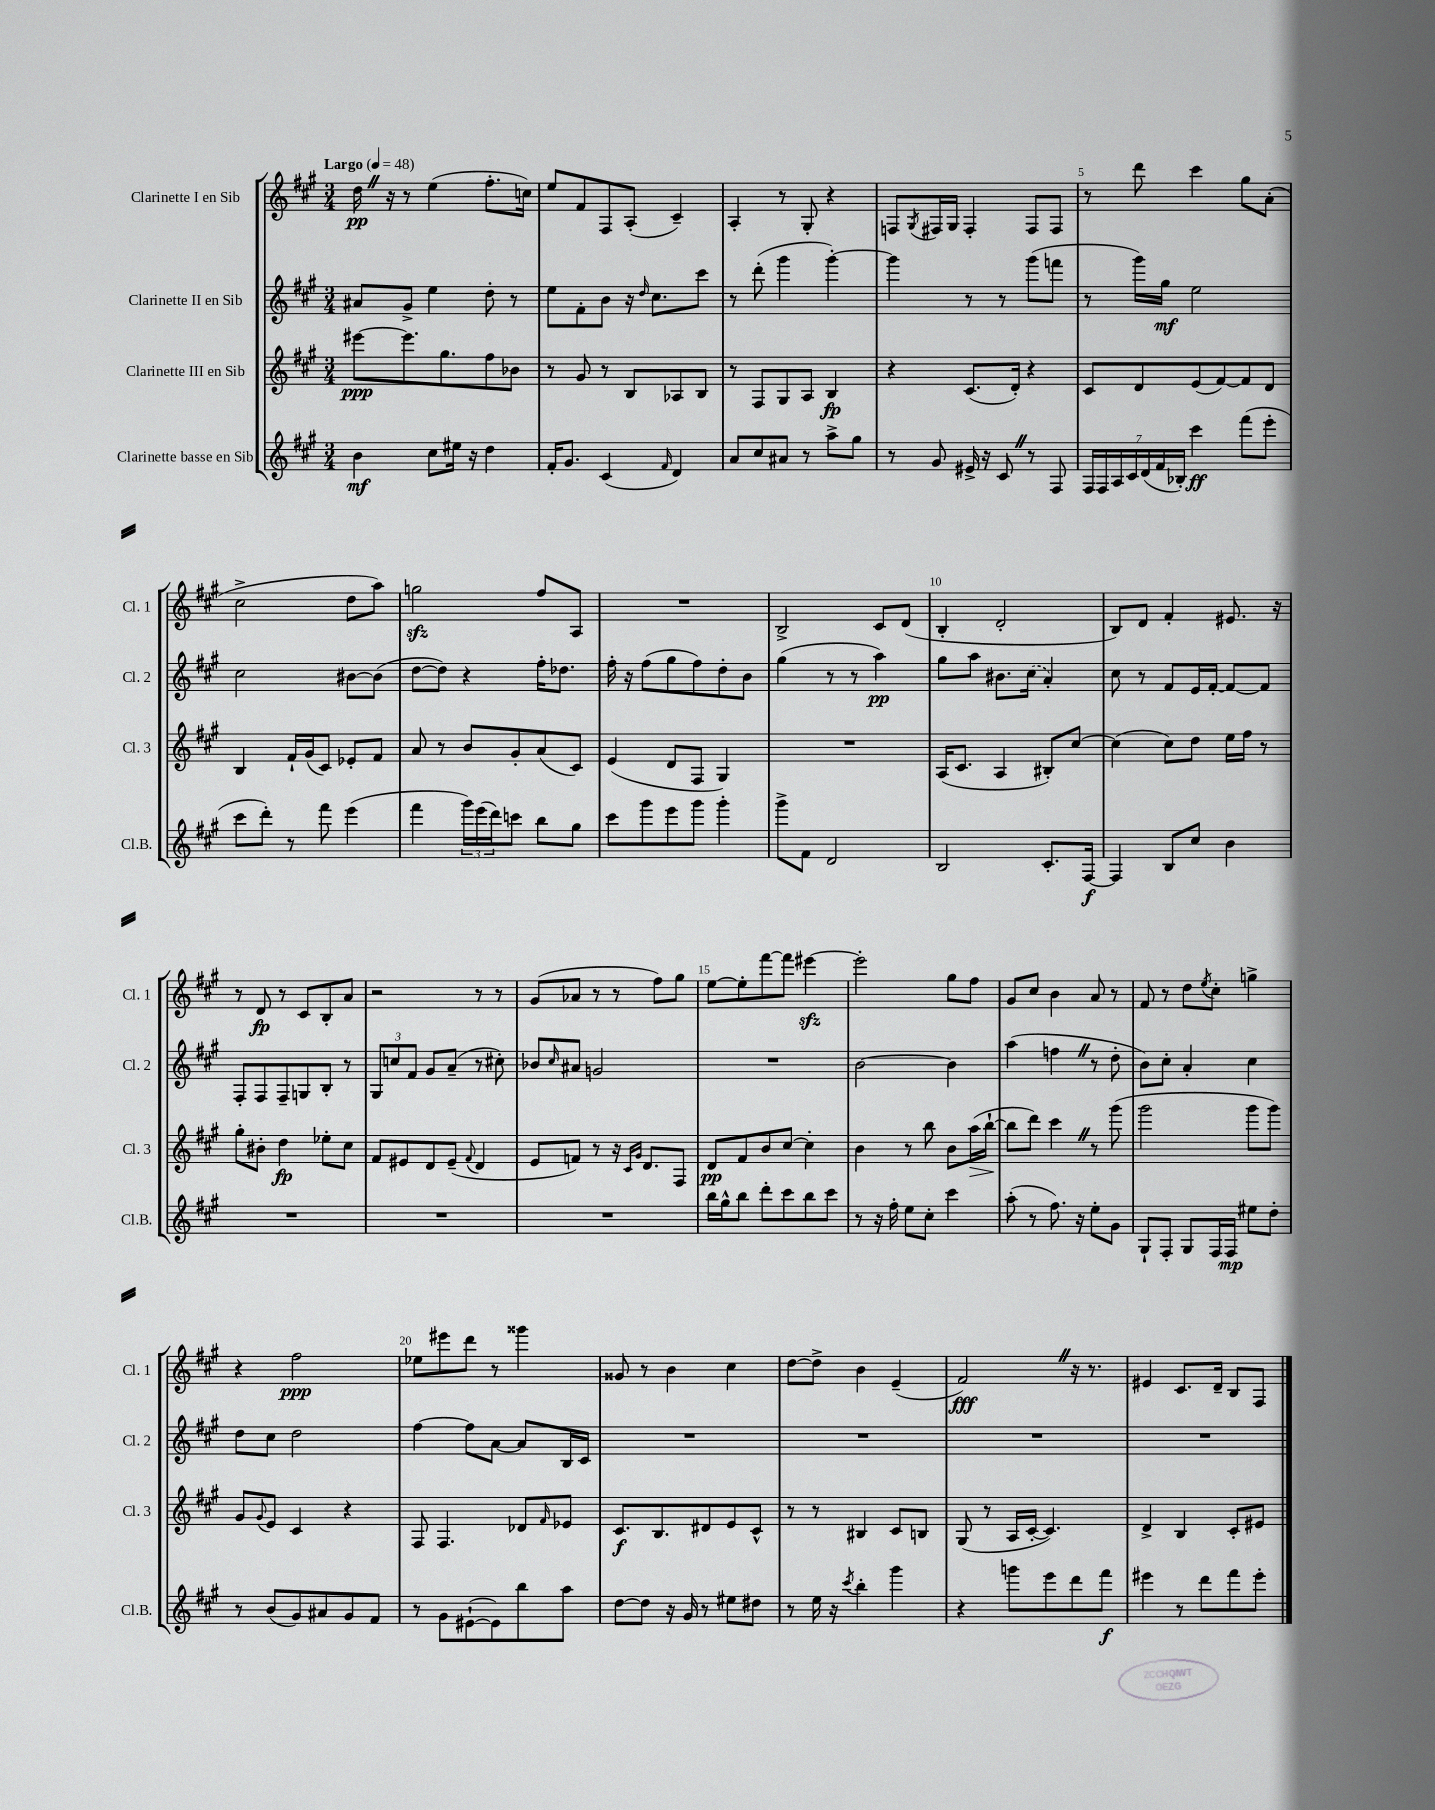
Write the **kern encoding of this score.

**kern	**dynam	**kern	**dynam	**kern	**dynam	**kern	**dynam
*part4	*part4	*part3	*part3	*part2	*part2	*part1	*part1
*staff4	*staff4	*staff3	*staff3	*staff2	*staff2	*staff1	*staff1
*I"Clarinette basse en Sib	*	*I"Clarinette III en Sib	*	*I"Clarinette II en Sib	*	*I"Clarinette I en Sib	*
*I'Cl.B.	*	*I'Cl. 3	*	*I'Cl. 2	*	*I'Cl. 1	*
*clefG2	*	*clefG2	*	*clefG2	*	*clefG2	*
*k[f#c#g#]	*	*k[f#c#g#]	*	*k[f#c#g#]	*	*k[f#c#g#]	*
*M3/4	*	*M3/4	*	*M3/4	*	*M3/4	*
*MM48	*	*MM48	*	*MM48	*	*MM48	*
=1	=1	=1	=1	=1	=1	=1	=1
!	!	!	!	!	!	!LO:TX:a:B:t=Largo	!
4b\	mf	[8eee#X\L	ppp	8a#X/L	.	16ddZ\	pp
.	.	.	.	.	.	16r	.
.	.	8.eee#\]	.	8g#^/J	.	8r	.
8cc#\L	.	.	.	4ee\	.	(4ee\	.
.	.	8.gg#\	.	.	.	.	.
16ee#X\Jk	.	.	.	.	.	.	.
16r	.	.	.	.	.	.	.
4dd\	.	8ff#\	.	8dd'\	.	8.ff#'\L	.
.	.	8b-X\J	.	8r	.	.	.
.	.	.	.	.	.	16ccn\Jk)	.
=2	=2	=2	=2	=2	=2	=2	=2
16f#'/KL	.	8r	.	8ee\L	.	8ee/L	.
8.g#/J	.	.	.	.	.	.	.
.	.	8g#/	.	8f#'\	.	8f#/	.
(4c#/	.	8r	.	8b\J	.	8F#/	.
.	.	8B/L	.	16r	.	(8A'/J	.
.	.	.	.	16qqdd/	.	.	.
.	.	.	.	8.cc#\L	.	.	.
16qqf#/	.	.	.	.	.	.	.
4d/)	.	8A-X/	.	.	.	4c#~/)	.
.	.	8B/J	.	8ccc#\J	.	.	.
=3	=3	=3	=3	=3	=3	=3	=3
8a/L	.	8r	.	8r	.	4A'/	.
8cc#/	.	8F#/L	.	(8ddd'\	.	.	.
8a#X/J	.	8G#/	.	4ggg#\	.	8r	.
8r	.	8A/J	.	.	.	8G#'/	.
8aa^\L	.	4B/	fp	[4ggg#'\)	.	4r	.
8gg#\J	.	.	.	.	.	.	.
=4	=4	=4	=4	=4	=4	=4	=4
8r	.	4r	.	4ggg#\]	.	8Fn/L	.
.	.	.	.	.	.	8qG#/	.
8g#/	.	.	.	.	.	16F#X/L	.
.	.	.	.	.	.	16G#/JJ	.
16e#X^/	.	(8.c#/L	.	8r	.	4F#'/	.
16r	.	.	.	.	.	.	.
8c#Z/	.	.	.	8r	.	.	.
.	.	16d'/Jk)	.	.	.	.	.
8r	.	4r	.	(8ggg#\L	.	8F#/L	.
8F#/	.	.	.	8fffn\J	.	8F#/J	.
=5	=5	=5	=5	=5	=5	=5	=5
28F#/LL	.	8c#/L	.	8r	.	8r	.
28F#/	.	.	.	.	.	.	.
28A/	.	.	.	.	.	.	.
28c#/	.	.	.	.	.	.	.
.	.	8d/	.	16ggg#\LL)	.	8ddd\	.
(28d/	.	.	.	.	.	.	.
28f#/	.	.	.	.	.	.	.
.	.	.	.	16gg#\JJ	mf	.	.
28B-X'/JJ)	.	.	.	.	.	.	.
4ccc#\	ff	(8e/	.	2ee\	.	4ccc#\	.
.	.	[8f#/)	.	.	.	.	.
(8fff#\L	.	8f#/]	.	.	.	8gg#\L	.
8eee'\J	.	8d/J	.	.	.	(8a'\J	.
!!LO:LB:g=z
=6	=6	=6	=6	=6	=6	=6	=6
8ccc#\L	.	4B/	.	2cc#\	.	2cc#^\	.
8ddd'\J)	.	.	.	.	.	.	.
8r	.	16f#`/LL	.	.	.	.	.
.	.	(16g#/J	.	.	.	.	.
8fff#\	.	8c#/J)	.	.	.	.	.
(4eee\	.	8e-X'/L	.	[8b#X\L	.	8dd\L	.
.	.	8f#/J	.	(8b#\J]	.	8aa\J)	.
=7	=7	=7	=7	=7	=7	=7	=7
4fff#\	.	8a/	.	[8dd\L	.	2ggnzz\	.
.	.	8r	.	8dd\J])	.	.	.
24ggg#\LL)	.	8b/L	.	4r	.	.	.
(24eee\	.	.	.	.	.	.	.
24ddd\J)	.	.	.	.	.	.	.
8cccn\J	.	8g#'/	.	.	.	.	.
8bb\L	.	(8a/	.	16ff#'\KL	.	8ff#/L	.
.	.	.	.	8.dd-X\J	.	.	.
8gg#\J	.	8c#/J)	.	.	.	8A/J	.
=8	=8	=8	=8	=8	=8	=8	=8
8ccc#\L	.	(4e/	.	16ff#'\	.	2.r	.
.	.	.	.	16r	.	.	.
8ggg#\	.	.	.	(8ff#\L	.	.	.
8eee\	.	8d/L	.	8gg#\	.	.	.
8ggg#\J	.	8F#/J	.	8ff#\)	.	.	.
4ggg#'\	.	4G#/)	.	8dd'\	.	.	.
.	.	.	.	8b\J	.	.	.
=9	=9	=9	=9	=9	=9	=9	=9
8ggg#^\L	.	2.r	.	(4gg#\	.	2B^/	.
8f#\J	.	.	.	.	.	.	.
2d/	.	.	.	8r	.	.	.
.	.	.	.	8r	.	.	.
.	.	.	.	4aa\)	pp	8c#/L	.
.	.	.	.	.	.	(8d/J	.
=10	=10	=10	=10	=10	=10	=10	=10
2B/	.	(16A/KL	.	8gg#\L	.	4B'/	.
.	.	8.c#/J	.	.	.	.	.
.	.	.	.	8aa\J	.	.	.
.	.	4A/	.	8.b#X\L	.	2d'/	.
.	.	.	.	(16cc#\Jk	.	.	.
8.c#'/L	.	8B#X'/L)	.	4a'/)	.	.	.
.	.	[8cc#/J	.	.	.	.	.
[16F#/Jk	f	.	.	.	.	.	.
=11	=11	=11	=11	=11	=11	=11	=11
4F#/]	.	(4cc#\]	.	8cc#\	.	8B/L)	.
.	.	.	.	8r	.	8d/J	.
8B/L	.	8cc#\L)	.	8f#/L	.	4f#'/	.
8cc#/J	.	8dd\J	.	16e/L	.	.	.
.	.	.	.	[16f#'/JJ	.	.	.
4b\	.	16ee\LL	.	8f#/L_	.	8.e#X/	.
.	.	16ff#\JJ	.	.	.	.	.
.	.	8r	.	8f#/J]	.	.	.
.	.	.	.	.	.	16r	.
!!LO:LB:g=z
=12	=12	=12	=12	=12	=12	=12	=12
2.r	.	8gg#'\L	.	8F#'/L	.	8r	.
.	.	8b#X'\J	.	8F#/	.	8d/	fp
.	.	4dd\	fp	8F#~/	.	8r	.
.	.	.	.	8Gn/	.	8c#/L	.
.	.	8ee-X'\L	.	8B'/J	.	8B'/	.
.	.	8cc#\J	.	8r	.	8a/J	.
=13	=13	=13	=13	=13	=13	=13	=13
2.r	.	8f#/L	.	12G#/L	.	2r	.
.	.	.	.	12ccn/	.	.	.
.	.	8e#X/	.	.	.	.	.
.	.	.	.	12f#/J	.	.	.
.	.	8d/	.	8g#/L	.	.	.
.	.	(8e#~/J	.	(8a~/J	.	.	.
.	.	8qqf#/	.	.	.	.	.
.	.	4d/	.	8r	.	8r	.
.	.	.	.	8cc#X'\)	.	8r	.
=14	=14	=14	=14	=14	=14	=14	=14
2.r	.	8e/L	.	8b-X/L	.	(8g#/L	.
.	.	.	.	16qqcc#/	.	.	.
.	.	8fn/J)	.	8a#X/J	.	8a-X/J	.
.	.	8r	.	2gn/	.	8r	.
.	.	16r	.	.	.	8r	.
.	.	16qqc#/LL	.	.	.	.	.
.	.	16qqg#/JJ	.	.	.	.	.
.	.	8.d/L	.	.	.	.	.
.	.	.	.	.	.	8ff#\L)	.
.	.	8F#/J	.	.	.	8gg#\J	.
=15	=15	=15	=15	=15	=15	=15	=15
16bb\LL	.	8d/L	pp	2.r	.	[8ee\L	.
16gg#^^\J	.	.	.	.	.	.	.
8bb\J	.	8f#/	.	.	.	8ee'\]	.
8ddd'\L	.	8b/	.	.	.	[8fff#\	.
8ccc#\	.	[8cc#/J	.	.	.	8fff#\J]	.
8bb\	.	4cc#'\]	.	.	.	[4eee#Xzz\	.
8ccc#\J	.	.	.	.	.	.	.
=16	=16	=16	=16	=16	=16	=16	=16
8r	.	4b\	.	[2b\	.	2eee#'\]	.
16r	.	.	.	.	.	.	.
16ff#'\	.	.	.	.	.	.	.
8ee\L	.	8r	.	.	.	.	.
8cc#'\J	.	8bb\	.	.	.	.	.
4ccc#\	.	8b\L	.	4b\]	.	8gg#\L	.
!	!	!	!LO:HP:b	!	!	!	!
.	.	(16aa\L	>	.	.	8ff#\J	.
.	.	[16bb`\JJ	.	.	.	.	.
=17	=17	=17	=17	=17	=17	=17	=17
(8aa'\	.	8bb\L]	.	(4aa\	.	8g#/L	.
8r	.	8ddd\J)	]	.	.	8cc#/J	.
8.ff#\)	.	4ccc#Z\	.	4ffnZ\	.	4b\	.
16r	.	.	.	.	.	.	.
8ee'\L	.	8r	.	8r	.	8a/	.
8g#\J	.	(8ggg#\	.	8dd'\	.	8r	.
=18	=18	=18	=18	=18	=18	=18	=18
8G#`/L	.	2ggg#\	.	8b\L)	.	8f#/	.
8F#'/J	.	.	.	8cc#'\J	.	8r	.
8G#/L	.	.	.	4a'/	.	8dd\L	.
.	.	.	.	.	.	8qee/	.
16F#/L	.	.	.	.	.	8cc#'\J	.
16F#/JJ	mp	.	.	.	.	.	.
8ee#X\L	.	8ggg#\L	.	4cc#\	.	4ggn^\	.
8dd'\J	.	8ggg#\J)	.	.	.	.	.
!!LO:LB:g=z
=19	=19	=19	=19	=19	=19	=19	=19
8r	.	8g#/L	.	8dd\L	.	4r	.
.	.	8qqg#/	.	.	.	.	.
(8b/L	.	8e/J	.	8cc#\J	.	.	.
8g#/)	.	4c#/	.	2dd\	.	2ff#\	ppp
8a#X/	.	.	.	.	.	.	.
8g#/	.	4r	.	.	.	.	.
8f#/J	.	.	.	.	.	.	.
=20	=20	=20	=20	=20	=20	=20	=20
8r	.	8F#/	.	[4ff#\	.	8ee-X\L	.
8g#\L	.	4.F#/	.	.	.	8eee#X\	.
([8e#X`\	.	.	.	8ff#\L]	.	8ddd\J	.
8e#\])	.	.	.	[8a\J	.	8r	.
8bb\	.	8d-X/L	.	8a/L]	.	4ggg##X\	.
.	.	16qqf#/	.	.	.	.	.
8aa\J	.	8e-X/J	.	16B/L	.	.	.
.	.	.	.	16c#/JJ	.	.	.
=21	=21	=21	=21	=21	=21	=21	=21
[8dd\L	.	8.c#/L	f	2.r	.	8g##X/	.
8dd\J]	.	.	.	.	.	8r	.
.	.	8.B/	.	.	.	.	.
16r	.	.	.	.	.	4b\	.
16g#/	.	.	.	.	.	.	.
8r	.	8d#X/	.	.	.	.	.
8ee#X\L	.	8e/	.	.	.	4cc#\	.
8dd#X\J	.	8c#^^/J	.	.	.	.	.
=22	=22	=22	=22	=22	=22	=22	=22
8r	.	8r	.	2.r	.	[8dd\L	.
16ee\	.	8r	.	.	.	8dd^\J]	.
16r	.	.	.	.	.	.	.
8qccc#/	.	.	.	.	.	.	.
4bb'\	.	4B#X/	.	.	.	4b\	.
4ggg#\	.	8c#/L	.	.	.	(4e~/	.
.	.	8Bn/J	.	.	.	.	.
=23	=23	=23	=23	=23	=23	=23	=23
4r	.	(8G#/	.	2.r	.	2f#Z/)	fff
.	.	8r	.	.	.	.	.
8gggn\L	.	16A/LL	.	.	.	.	.
.	.	[16c#'/JJ	.	.	.	.	.
8eee\	.	4.c#/])	.	.	.	.	.
8ddd\	.	.	.	.	.	16r	.
.	.	.	.	.	.	8.r	.
8fff#\J	f	.	.	.	.	.	.
=24	=24	=24	=24	=24	=24	=24	=24
4eee#X\	.	4d^/	.	2.r	.	4e#X/	.
8r	.	4B/	.	.	.	8.c#/L	.
8ddd\L	.	.	.	.	.	.	.
.	.	.	.	.	.	16d~/Jk	.
8fff#\	.	8c#'/L	.	.	.	8B/L	.
8eee#'\J	.	8e#X/J	.	.	.	8F#/J	.
==	==	==	==	==	==	==	==
*-	*-	*-	*-	*-	*-	*-	*-
